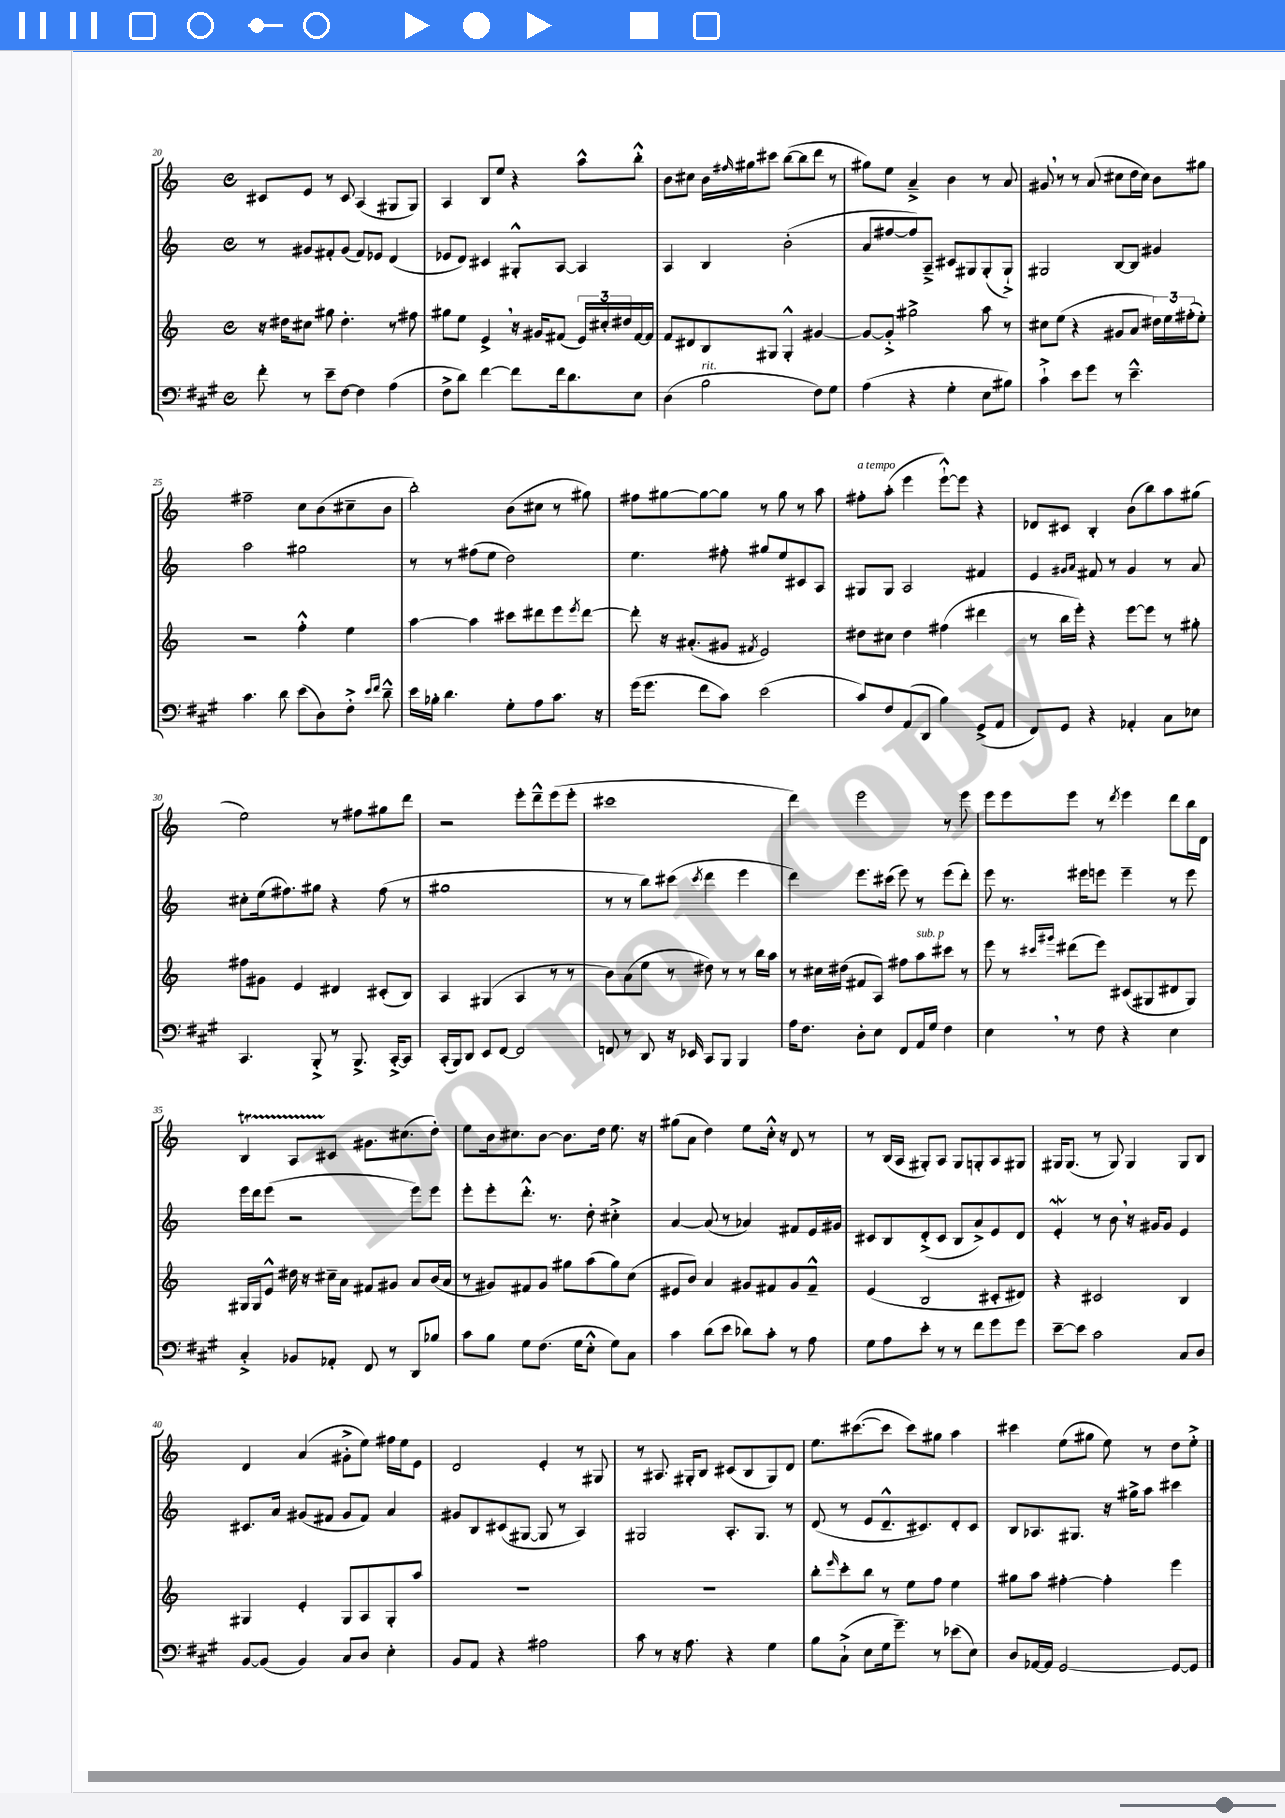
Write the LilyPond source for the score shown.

<<
\new StaffGroup <<
\new Staff = "s0" {
    \clef treble \key c \major \defaultTimeSignature \time 4/4
    cis'8 e'8 r8 cis'8 a4( gis8 gis8) |
    a4 b8 e''8 r4 a''8-^ b''8-.-^ |
    b'8 cis''8 b'16 \grace { fis''16 } gis''16 cis'''8 b''8~( b''8 d'''8 r8 |
    gis''8) e''8 a'4---> b'4 r8 a'8 |
    gis'8 \breathe r8 r8 a'8( cis''8 d''16 cis''16) b'8 gis''8 |
    fis''2-- c''8 b'8( cis''8-- b'8 |
    b''2-.) b'8( cis''8 r8 gis''8) |
    fis''8 gis''8~ gis''8~ gis''8 r8 gis''8 r8 a''8 |
    fis''8-.^\markup { \italic "a tempo" } a''8-.( e'''4 e'''8~-!-^) e'''8 r4 |
    des'8 cis'8 b4-. b'8( b''8) a''8 gis''8( |
    e''2) r8 fis''8 gis''8 d'''8 |
    r2 e'''8-. d'''8---^ e'''8( e'''8-. |
    cis'''1 |
    d'''4) e'''2 r8 e'''8 |
    e'''8 e'''8 e'''8 r8 \acciaccatura { d'''8 } e'''4 d'''8 b''16 d'16 |
    b4\startTrillSpan a8 cis'8\stopTrillSpan gis'8. cis''8.( d''8-.) |
    e''8 b'16 cis''8. b'8~ b'8. d''16 e''8. r16 |
    gis''8( a'8 d''4) e''8 c''16-.-^ r16 d'8 r8 |
    r8 b16( a16 gis8-.) a8 gis8 g8-. a8 gis8 |
    gis16 gis8.( r8 gis8) gis4 gis8 b8 |
    d'4 a'4( gis'8-.-> e''8) fis''16 e''16 e'8 |
    d'2 e'4-. r8 gis8 |
    r8 ais8. gis16-. b8 cis'8( b8 gis8) d'8 |
    e''8. cis'''8.~( cis'''8 cis'''8) gis''8 a''4 |
    cis'''4 e''8( gis''8 e''8) r8 d''8 e''8-.-> \bar "|." |
}
\new Staff = "s1" {
    \clef treble \key c \major \defaultTimeSignature \time 4/4
    r8 gis'8 fis'8-. gis'8( fis'8) ees'8 d'4( |
    ees'8 d'8) cis'4 gis8-.-^ a8~ a4 |
    a4 b4 b'2-.( |
    a'8 fis''8~ fis''8) a8---> cis'8 gis8 gis8-.( gis8-!->) |
    gis2 b8~ b8 gis'4 |
    a''2 gis''2 |
    r8 r8 fis''8( e''8 d''2) |
    e''4. fis''8-. gis''8 e''8 cis'8 a8 |
    gis8 gis8 a2 fis'4 |
    e'4 \grace { gis'16 a'16 } fis'8 r8 gis'4 r8 a'8 |
    cis''8-. e''16( fis''8.) gis''8 r4 fis''8( r8 |
    gis''1 |
    r8 r8 b''8) cis'''8( \acciaccatura { cis'''8 } d'''4 e'''4 |
    d'''4) e'''8. cis'''16( e'''8) r8 e'''8( d'''8-.) |
    e'''8 r8. eis'''16 e'''8 e'''4-- r8 e'''8 |
    e'''16 d'''16 e'''8( r2 e'''8) e'''8 |
    e'''8-. e'''8-. d'''8.-.-^ r8. d''8-. cis''4-.-> |
    a'4~ a'8( r8 aes'4) fis'8 e'16 gis'16 |
    cis'8 b8 d'8-.->( cis'8 b8 a'8->) e'8 d'8 |
    e'4-.\mordent r8 b'8 \breathe r16 gis'16 gis'8 e'4 |
    cis'8. a'16 gis'8( fis'8 gis'8 fis'8) a'4 |
    gis'8 b8 cis'8( gis8~ gis8 r8 a4) |
    gis2 a8.-. gis8. r8 |
    d'8( r8 e'8 d'8.---^ cis'8.) d'8-. cis'8 |
    b8 aes8. gis8. r16 gis''16-> a''8 cis'''4 \bar "|." |
}
\new Staff = "s2" {
    \clef treble \key c \major \defaultTimeSignature \time 4/4
    r16 dis''16 cis''8 gis''8 dis''4.-. r8 fis''8 |
    gis''8 e''8 e'4-> \breathe r16 gis'16 fis'8( \tuplet 3/2 { e'16) cis''16-. dis''16 } fis'16~ fis'16 |
    f'8 dis'8 b8 gis8 gis4-.-^ gis'4~ |
    gis'8~ gis'8-.-> gis''2-> a''8 r8 |
    cis''8 e''8( r4 gis'8 a'8 \tuplet 3/2 { dis''16) e''16 fis''16-.( } e''8-.) |
    r2 f''4-.-^ e''4 |
    a''4~ a''4 cis'''8 dis'''8 e'''8 \acciaccatura { e'''8 } dis'''8~ |
    dis'''8-. r16 ais'8.-.( gis'8 \acciaccatura { fis'8 } e'2) |
    dis''8 cis''8 dis''4 fis''4( dis'''4 |
    r8 b''16 e'''16-.) r4 e'''8~ e'''8 r8 gis''8-. |
    fis''8 gis'8 e'4 dis'4 cis'8-.( b8) |
    a4 gis4( a4 r8 r8 |
    b'8) a'8( e''8 r8 dis''8) r8 r8 b''16 a''16 |
    r8 cis''16 dis''16( fis'8 a8) fis''8 a''8^\markup { \italic "sub. p" } cis'''8 r8 |
    e'''8 r8 \grace { cis'''16 gis'''16 } dis'''8( e'''8) cis'8( gis8 dis'8 gis8) |
    gis16 gis16 e'8-^ dis''16 r16 cis''16-- a'16 fis'8 gis'8 a'8 b'16( a'16 |
    r8 gis'8) fis'8 gis'8 gis''8 a''8( gis''8) c''8( |
    eis'8 b'8) a'4 gis'8 fis'8 gis'8 fis'8---^ |
    e'4( b2 cis'8-. dis'8) |
    r4 cis'2 b4 |
    gis4 e'4-. gis8 a8 gis8-. a''8 |
    R1 |
    R1 |
    b''8-. \grace { e'''16 } c'''8-. b''8 r8 e''8 f''8 e''4 |
    gis''8 a''8 fis''4~-. fis''4-. e'''4 \bar "|." |
}
\new Staff = "s3" {
    \clef bass \key a \major \defaultTimeSignature \time 4/4
    fis'8-. r8 e'8-- fis8~ fis4 a4( |
    fis8-> d'8) fis'4~ fis'8 fis'16 d'8. e8 |
    d4( b2^\markup { \italic "rit." } fis8) gis8 |
    a4( r4 gis4-. e8 bis8) |
    cis'4-!-> e'8 gis'8 r8 e'4.---^ |
    cis'4. d'8 e'8( d8) fis8-.-> \grace { e'16 fis'16 } d'8---^ |
    e'16 bes16-. d'4. gis8-. a8 cis'8. r16 |
    gis'16( gis'8. fis'8 cis'8) e'2( |
    cis'8) fis8 a,8( d,8 b4) gis,8->( a,8 |
    fis,8) gis,8 r4 aes,4-. cis8 ees8 |
    cis,4. b,,8-.-> r8 b,,8.-> cis,16~-.-> cis,8 |
    cis,16-.( b,,16) d,8 e,8 fis,8~ fis,2 |
    f,8 r8 d,8 r16 ees,16 cis,8 b,,8 b,,4 |
    a16 fis8. d8-. e8 fis,8 a,16 gis16 fis4 |
    e4 \breathe r8 fis8 r4 e4 |
    cis4-.-> bes,8 aes,8-. fis,8 r8 d,8 bes8 |
    cis'8 b8 gis8 fis8.( gis16 e8-.-^ gis8) cis8 |
    cis'4 d'8( e'8 des'8) cis'8-. r8 a8 |
    gis8 a8 e'8-. r8 r8 fis'8 gis'8 gis'8 |
    e'8~-- e'8 cis'2 cis8 d8 |
    b,8~ b,8( b,4) cis8 d8 e4-. |
    b,8 a,8 r4 ais2 |
    cis'8 r8 r16 a8. r4 gis4 |
    b8 cis8-!->( e8 gis16 gis'8.--) r8 ees'8( e8) |
    d8 aes,16~ aes,16 gis,2~ gis,8~ gis,8 \bar "|." |
}
>>
>>
\layout { \context { \Score currentBarNumber = #20 } }
